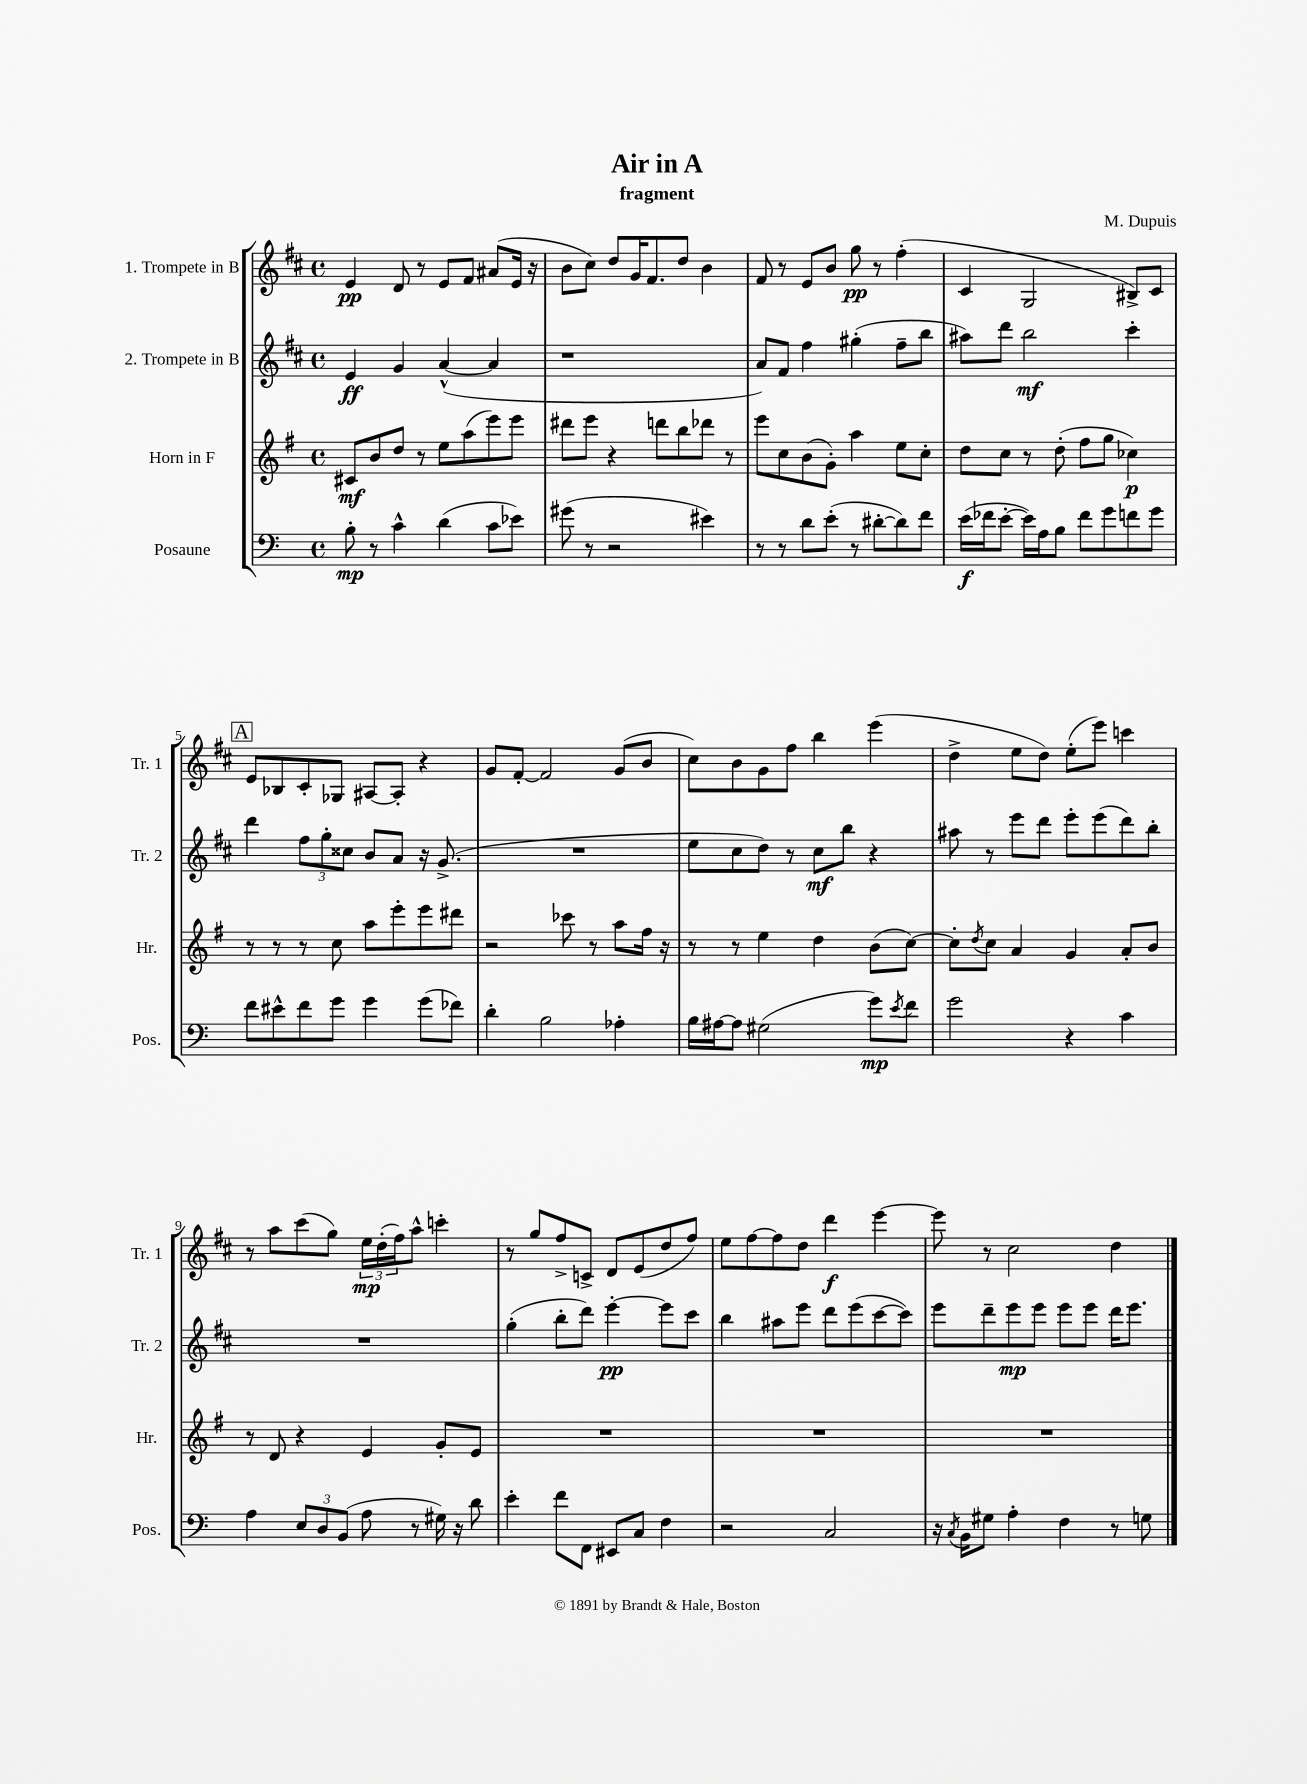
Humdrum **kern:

**kern	**dynam	**kern	**dynam	**kern	**dynam	**kern	**dynam
*part4	*part4	*part3	*part3	*part2	*part2	*part1	*part1
*staff4	*staff4	*staff3	*staff3	*staff2	*staff2	*staff1	*staff1
*I"Posaune	*	*I"Horn in F	*	*I"2. Trompete in B	*	*I"1. Trompete in B	*
*I'Pos.	*	*I'Hr.	*	*I'Tr. 2	*	*I'Tr. 1	*
*clefF4	*	*clefG2	*	*clefG2	*	*clefG2	*
*k[]	*	*k[f#]	*	*k[f#c#]	*	*k[f#c#]	*
*M4/4	*	*M4/4	*	*M4/4	*	*M4/4	*
*met(c)	*	*met(c)	*	*met(c)	*	*met(c)	*
=1	=1	=1	=1	=1	=1	=1	=1
8B'\	mp	8c#X/L	mf	4e/	ff	4e/	pp
8r	.	8b/	.	.	.	.	.
4c^^\	.	8dd/J	.	4g/	.	8d/	.
.	.	8r	.	.	.	8r	.
(4d\	.	8ee\L	.	([4a^^/	.	8e/L	.
.	.	(8aa\	.	.	.	8f#/J	.
8c\L	.	8eee\)	.	4a/]	.	(8a#X/L	.
8e-X\J)	.	8eee\J	.	.	.	16e/Jk	.
.	.	.	.	.	.	16r	.
=2	=2	=2	=2	=2	=2	=2	=2
(8g#X\	.	8ddd#X\L	.	1r	.	8b\L	.
8r	.	8eee\J	.	.	.	8cc#\J)	.
2r	.	4r	.	.	.	8dd/L	.
.	.	.	.	.	.	16g/K	.
.	.	.	.	.	.	8.f#/	.
.	.	8dddn\L	.	.	.	.	.
.	.	8bb\	.	.	.	8dd/J	.
4e#X\)	.	8ddd-X\J	.	.	.	4b\	.
.	.	8r	.	.	.	.	.
=3	=3	=3	=3	=3	=3	=3	=3
8r	.	8eee\L	.	8a/L)	.	8f#/	.
8r	.	8cc\	.	8f#/J	.	8r	.
8d\L	.	(8b\	.	4ff#\	.	8e/L	.
(8e'\J	.	8g'\J)	.	.	.	8b/J	.
8r	.	4aa\	.	(4gg#X'\	.	8gg\	pp
[8d#X'\L	.	.	.	.	.	8r	.
8d#\])	.	8ee\L	.	8ff#~\L	.	(4ff#'\	.
8f\J	.	8cc'\J	.	8bb\J	.	.	.
=4	=4	=4	=4	=4	=4	=4	=4
(16e\LL	f	8dd\L	.	8aa#X\L)	.	4c#/	.
16f-X\J	.	.	.	.	.	.	.
[8e'\J	.	8cc\J	.	8ddd\J	.	.	.
16e\LL])	.	8r	.	2bb\	mf	2G/	.
16A\J	.	.	.	.	.	.	.
8B\J	.	(8dd'\	.	.	.	.	.
8f-\L	.	8ff#\L	.	.	.	.	.
8g\	.	8gg\J	.	.	.	.	.
8fn\	.	4cc-X\)	p	4ccc#'\	.	8B#X^/L)	.
8g\J	.	.	.	.	.	8c#/J	.
!!LO:LB:g=z
!!LO:REH:place=s1:t=A
=5	=5	=5	=5	=5	=5	=5	=5
8f\L	.	8r	.	4ddd\	.	8e/L	.
8e#X^^\	.	8r	.	.	.	8B-X/	.
8f\	.	8r	.	12ff#\L	.	8c#'/	.
.	.	.	.	12gg'\	.	.	.
8g\J	.	8cc\	.	.	.	8G-X/J	.
.	.	.	.	12cc##X\J	.	.	.
4g\	.	8aa\L	.	8b/L	.	[8A#X/L	.
.	.	8eee'\	.	8a/J	.	8A#'/J]	.
(8g\L	.	8eee\	.	16r	.	4r	.
.	.	.	.	(8.g^/	.	.	.
8f-X\J)	.	8ddd#X\J	.	.	.	.	.
=6	=6	=6	=6	=6	=6	=6	=6
4d'\	.	2r	.	1r	.	8g/L	.
.	.	.	.	.	.	[8f#'/J	.
2B\	.	.	.	.	.	2f#/]	.
.	.	8ccc-X\	.	.	.	.	.
.	.	8r	.	.	.	.	.
4A-X'\	.	8aa\L	.	.	.	(8g/L	.
.	.	16ff#\Jk	.	.	.	8b/J	.
.	.	16r	.	.	.	.	.
=7	=7	=7	=7	=7	=7	=7	=7
16B\LL	.	8r	.	8ee\L	.	8cc#\L)	.
[16A#X\J	.	.	.	.	.	.	.
8A#\J]	.	8r	.	8cc#\	.	8b\	.
(2G#X\	.	4ee\	.	8dd\J)	.	8g\	.
.	.	.	.	8r	.	8ff#\J	.
.	.	4dd\	.	8cc#\L	mf	4bb\	.
.	.	.	.	8bb\J	.	.	.
8g\L)	mp	(8b\L	.	4r	.	(4eee\	.
8qe/	.	.	.	.	.	.	.
8f\J	.	[8cc\J)	.	.	.	.	.
=8	=8	=8	=8	=8	=8	=8	=8
2g\	.	8cc'\L]	.	8aa#X\	.	4dd^\	.
.	.	8qdd/	.	.	.	.	.
.	.	8cc\J	.	8r	.	.	.
.	.	4a/	.	8eee\L	.	8ee\L	.
.	.	.	.	8ddd\J	.	8dd\J)	.
4r	.	4g/	.	8eee'\L	.	(8ee'\L	.
.	.	.	.	(8eee\	.	8eee\J)	.
4c\	.	8a'/L	.	8ddd\)	.	4cccn\	.
.	.	8b/J	.	8bb'\J	.	.	.
!!LO:LB:g=z
=9	=9	=9	=9	=9	=9	=9	=9
4A\	.	8r	.	1r	.	8r	.
.	.	8d/	.	.	.	8aa\L	.
12E/L	.	4r	.	.	.	(8ccc#\	.
12D/	.	.	.	.	.	.	.
.	.	.	.	.	.	8gg\J)	.
(12BB/J	.	.	.	.	.	.	.
8A\	.	4e/	.	.	.	24ee\LL	mp
.	.	.	.	.	.	(24dd'\	.
.	.	.	.	.	.	24ff#\J)	.
8r	.	.	.	.	.	8aa^^\J	.
16G#X\)	.	8g'/L	.	.	.	4cccn'\	.
16r	.	.	.	.	.	.	.
8d\	.	8e/J	.	.	.	.	.
=10	=10	=10	=10	=10	=10	=10	=10
4e'\	.	1r	.	(4gg'\	.	8r	.
.	.	.	.	.	.	8gg/L	.
8f\L	.	.	.	8bb'\L	.	8ff#^/	.
8FF\J	.	.	.	8ddd\J)	.	8cn^/J	.
8EE#X/L	.	.	.	[4eee'\	pp	8d/L	.
8C/J	.	.	.	.	.	(8e/	.
4F\	.	.	.	8eee\L]	.	8dd/	.
.	.	.	.	8ccc#\J	.	8ff#/J)	.
=11	=11	=11	=11	=11	=11	=11	=11
2r	.	1r	.	4bb\	.	8ee\L	.
.	.	.	.	.	.	[8ff#\	.
.	.	.	.	8aa#X\L	.	8ff#\]	.
.	.	.	.	8eee\J	.	8dd\J	.
2C/	.	.	.	8ddd\L	.	4ddd\	f
.	.	.	.	(8eee\	.	.	.
.	.	.	.	[8ccc#\	.	[4eee\	.
.	.	.	.	8ccc#\J])	.	.	.
=12	=12	=12	=12	=12	=12	=12	=12
16r	.	1r	.	8eee\L	.	8eee\]	.
8qC/	.	.	.	.	.	.	.
16BB\KL	.	.	.	.	.	.	.
8G#X\J	.	.	.	8ddd~\	.	8r	.
4A'\	.	.	.	8eee\	mp	2cc#\	.
.	.	.	.	8eee\J	.	.	.
4F\	.	.	.	8eee\L	.	.	.
.	.	.	.	8eee\J	.	.	.
8r	.	.	.	16ddd\KL	.	4dd\	.
.	.	.	.	8.eee\J	.	.	.
8Gn\	.	.	.	.	.	.	.
==	==	==	==	==	==	==	==
*-	*-	*-	*-	*-	*-	*-	*-
